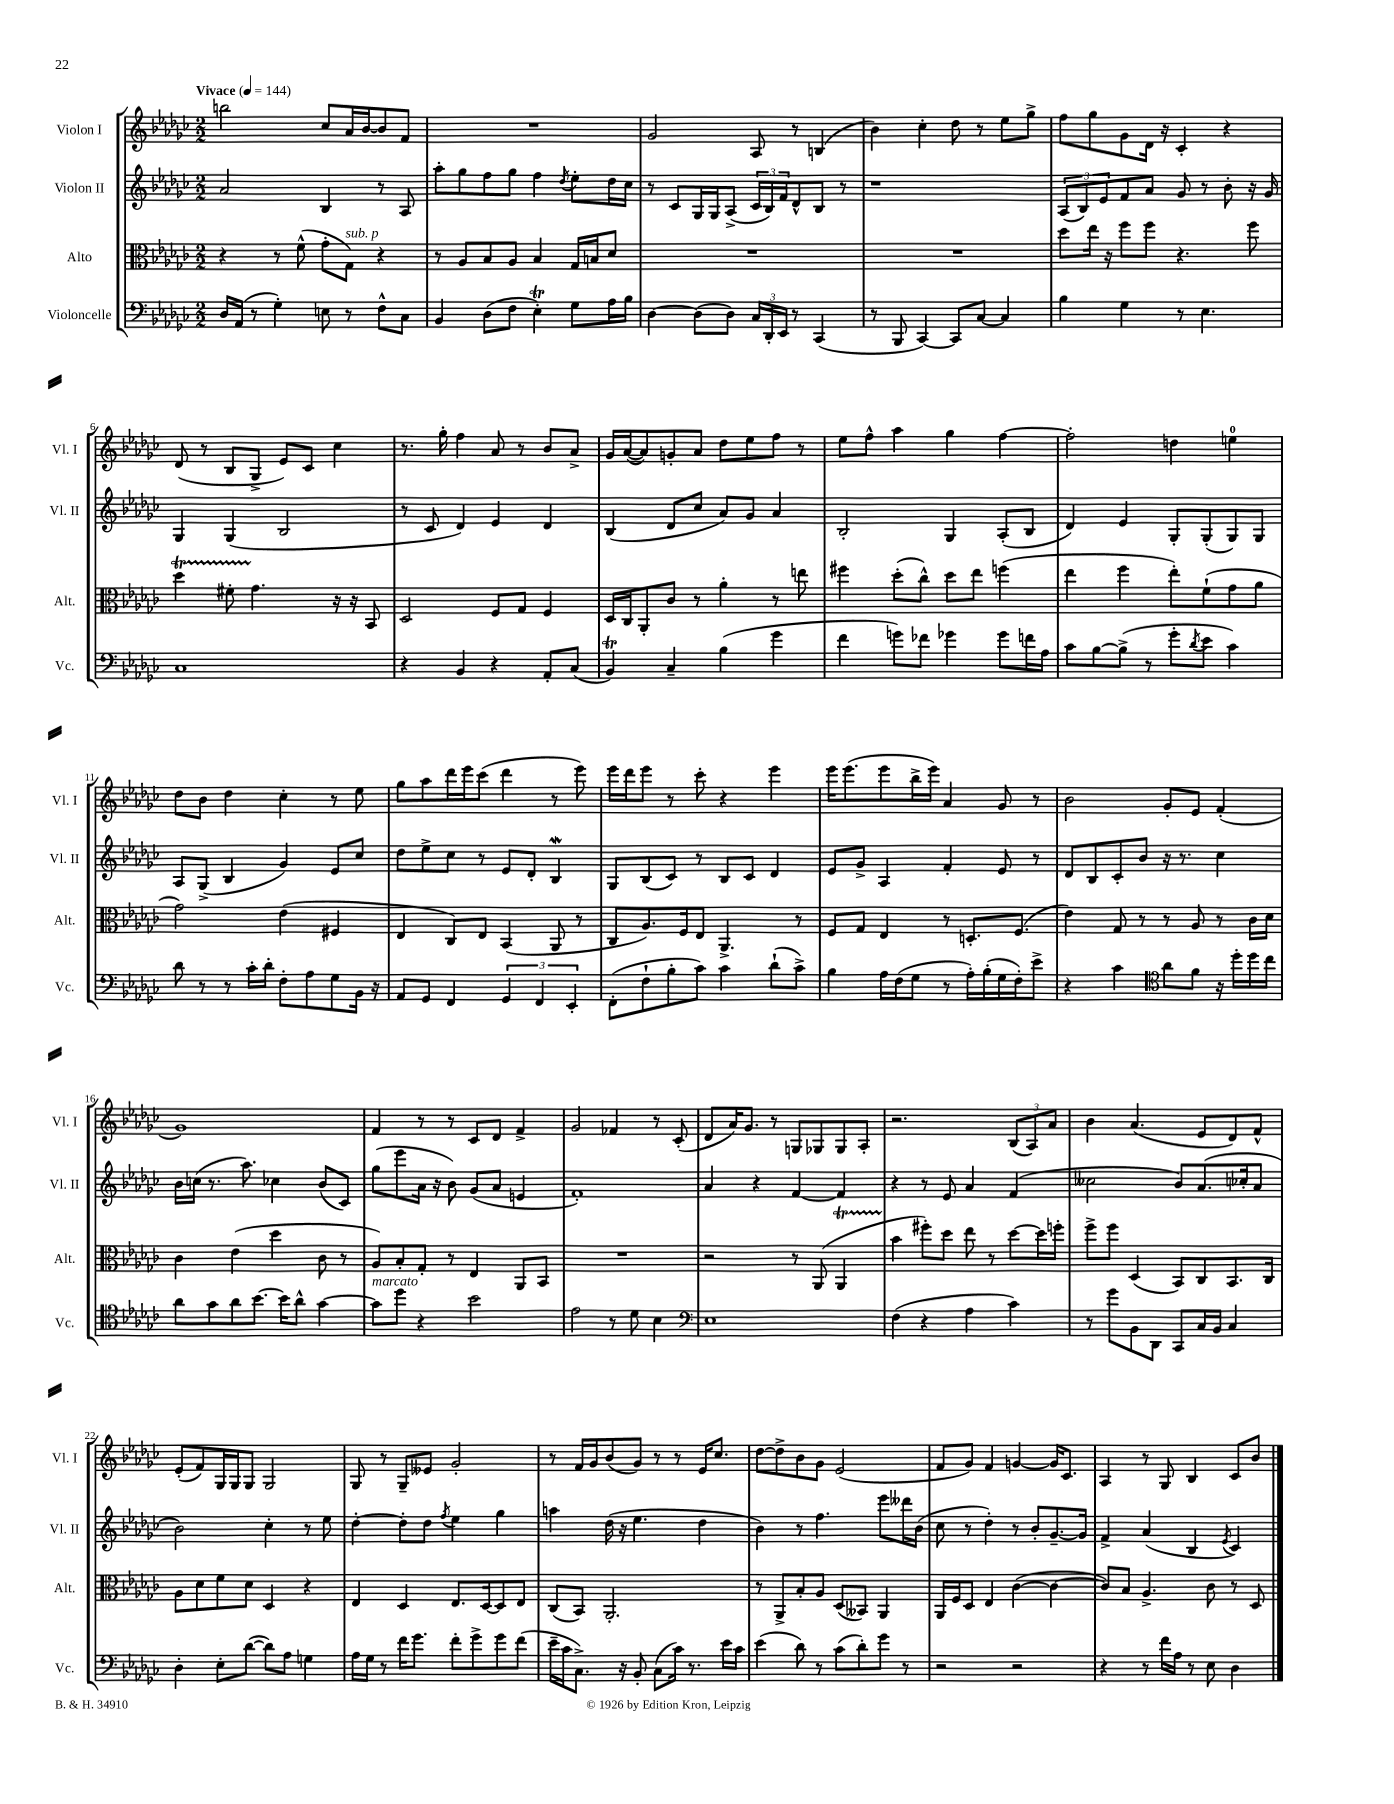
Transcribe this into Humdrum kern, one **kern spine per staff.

**kern	**kern	**kern	**kern
*part4	*part3	*part2	*part1
*staff4	*staff3	*staff2	*staff1
*I"Violoncelle	*I"Alto	*I"Violon II	*I"Violon I
*I'Vc.	*I'Alt.	*I'Vl. II	*I'Vl. I
*clefF4	*clefC3	*clefG2	*clefG2
*k[b-e-a-d-g-c-]	*k[b-e-a-d-g-c-]	*k[b-e-a-d-g-c-]	*k[b-e-a-d-g-c-]
*M2/2	*M2/2	*M2/2	*M2/2
*MM144	*MM144	*MM144	*MM144
=1	=1	=1	=1
!	!	!	!LO:TX:a:B:t=Vivace
16D-/LL	4r	2a-/	2bbn\
(16AA-/JJ	.	.	.
8r	.	.	.
4G-'\)	8r	.	.
.	(8f^^\	.	.
8En\	8g-'\L	4B-/	8cc-/L
!	!LO:TX:a:i:t=sub. p	!	!
8r	8G-\J)	.	16a-/L
.	.	.	[16b-/J
8F^^\L	4r	8r	8b-/]
8C-\J	.	8A-/	8f/J
=2	=2	=2	=2
4BB-/	8r	8aa-'\L	1r
.	8A-/L	8gg-\	.
(8D-\L	8B-/	8ff\	.
8F\J	8A-/J	8gg-\J	.
4E-T'\)	4B-/	4ff\	.
.	.	8qdd-/	.
8G-\L	16G-/LL	8ee-'\L	.
.	16Bn/J	.	.
16A-\L	8d-/J	16dd-\L	.
16B-\JJ	.	16cc-\JJ	.
=3	=3	=3	=3
[4D-\	1r	8r	2g-/
.	.	8c-/L	.
(8D-\L]	.	16G-/L	.
.	.	16G-/J	.
8D-\J)	.	(8A-^/J	.
24C-/LL	.	24c-/LL	8A-/
24DD-'/	.	24B-/)	.
24EE-/JJ	.	24f/J	.
8r	.	8d-^^/	8r
(4CC-/	.	8B-/J	(4Bn/
.	.	8r	.
=4	=4	=4	=4
8r	1r	1r	4b-\)
8BBB-/	.	.	.
[4CC-/)	.	.	4cc-'\
8CC-/L]	.	.	8dd-\
[8C-/J	.	.	8r
4C-/]	.	.	8ee-\L
.	.	.	8gg-^\J
=5	=5	=5	=5
4B-\	8dd-\L	(12A-/L	8ff\L
.	.	12B-/)	.
.	16ee-\Jk	.	8gg-\
.	.	12e-/	.
.	16r	.	.
4G-\	8ff\L	8f/	8g-\
.	8ff\J	8a-/J	16d-\Jk
.	.	.	16r
8r	4.r	8g-/	4c-'/
4.E-\	.	8r	.
.	.	8b-'\	4r
.	8ff\	16r	.
.	.	16g-/	.
!!LO:LB:g=z
=6	=6	=6	=6
1C-	4dd-T\	4G-/	(8d-/
.	.	.	8r
.	8f#XTTT'\	(4G-/	8B-/L
.	4.g-\	.	8G-^/J
.	.	2B-/	8e-/L)
.	.	.	8c-/J
.	16r	.	4cc-\
.	16r	.	.
.	8BB-/	.	.
=7	=7	=7	=7
4r	2D-/	8r	8.r
.	.	8c-/	.
.	.	.	16gg-'\
4BB-/	.	4d-/)	4ff\
4r	8F/L	4e-/	8a-/
.	8G-/J	.	8r
8AA-'/L	4F/	4d-/	8b-/L
(8C-/J	.	.	8a-^/J
=8	=8	=8	=8
4BB-t/)	16D-/LL	(4B-/	16g-/LL
.	16C-/J	.	([16a-/J
.	8AA-'/	.	8a-/])
4C-~/	8c-/J	8d-/L	8gn'/
.	8r	8cc-/J	8a-/J
(4B-\	4a-'\	8a-/L)	8dd-\L
.	.	8g-/J	8ee-\
4g-\	8r	4a-/	8ff\J
.	8een\	.	8r
=9	=9	=9	=9
4f\	4ff#X\	2B-'/	8ee-\L
.	.	.	8ff^^\J
8gn\L)	(8dd-'\L	.	4aa-\
8f-X\J	8cc-^^\J)	.	.
4g-X\	8dd-\L	4G-/	4gg-\
.	8ee-\J	.	.
8g-\L	(4ffn\	(8A-'/L	[4ff\
16fn\L	.	8B-/J	.
16A-\JJ	.	.	.
=10	=10	=10	=10
8c-\L	4ee-\	4d-/)	2ff'\]
[8B-\	.	.	.
(8B-^\J]	4ff\	4e-/	.
8r	.	.	.
8g-'\L	8ee-'\L)	8G-'/L	4ddn\
8qd-/	.	.	.
8e-\J	(8f`\	(8G-'/	.
4c-\)	8g-\	8G-/)	4een\
.	8a-\J	8G-/J	.
!!LO:LB:g=z
=11	=11	=11	=11
8d-\	2g-\)	8A-/L	8dd-\L
8r	.	(8G-^/J	8b-\J
8r	.	4B-/	4dd-\
16c-'\LL	.	.	.
16d-'\JJ	.	.	.
8F'\L	(4e-\	4g-/)	4cc-'\
8A-\	.	.	.
8G-\	4F#X/	8e-/L	8r
16BB-\Jk	.	8cc-/J	8ee-\
16r	.	.	.
=12	=12	=12	=12
8AA-/L	4E-/	8dd-\L	8gg-\L
8GG-/J	.	8ee-^\	8aa-\
4FF/	8C-/L)	8cc-\J	16ddd-\L
.	.	.	16eee-\J
.	8E-/J	8r	(8ccc-\J
6GG-/	(4BB-/	8e-/L	4ddd-\
.	.	8d-'/J	.
6FF/	.	.	.
.	8AA-/	4B-W/	8r
6EE-'/	.	.	.
.	8r	.	8eee-\)
=13	=13	=13	=13
(8FF'\L	8C-/L	8G-/L	16eee-\LL
.	.	.	16ddd-\J
8F`\	8.A-/)	(8B-/	8eee-\J
8B-'\	.	8c-/J)	8r
.	16F/k	.	.
8c-\J)	8E-/J	8r	8ccc-'\
4c-\	4.AA-^/	8B-/L	4r
.	.	8c-/J	.
(8d-`\L	.	4d-/	4eee-\
8c-^\J)	8r	.	.
=14	=14	=14	=14
4B-\	8F/L	8e-/L	16eee-\KL
.	.	.	(8.eee-\
.	8G-/J	8g-^/J	.
16A-\LL	4E-/	4A-/	8eee-\
(16F\J	.	.	.
8G-\J	.	.	16bb-^\L
.	.	.	16eee-\JJ)
8r	8r	4f'/	4a-/
16A-'\LL)	8.Dn'/L	.	.
(16B-'\	.	.	.
16G-\	.	8e-/	8g-/
16F'\J)	(8.F/J	.	.
8e-^\J	.	8r	8r
=15	=15	=15	=15
4r	4e-\)	8d-/L	2b-\
.	.	8B-/	.
4c-\	8G-/	8c-'/	.
.	8r	8b-/J	.
*clefC4	*	*	*
8a-\L	8r	16r	8g-'/L
.	.	8.r	.
8f\J	8A-/	.	8e-/J
16r	8r	4cc-\	(4f'/
16dd-'\LL	.	.	.
16dd-\	16c-\LL	.	.
16cc-\JJ	16d-\JJ	.	.
!!LO:LB:g=z
=16	=16	=16	=16
8a-\L	4c-\	16b-\LL	1g-)
.	.	(16ccn\JJ	.
8g-\	.	8.r	.
8a-\	(4e-\	.	.
.	.	8.aa-\)	.
[8.b-\J	.	.	.
.	4dd-\	4cc-X\	.
16b-\KL]	.	.	.
8a-^^\J	.	.	.
[4g-\	8c-\	(8b-/L	.
.	8r	8c-/J)	.
=17	=17	=17	=17
!LO:TX:a:i:t=marcato	!	!	!
8g-\L]	8A-/L)	(8gg-\L	4f/
8dd-\J	8B-'/	8eee-\	.
4r	8G-'/J	16a-\Jk	8r
.	.	16r	.
.	8r	8b-\)	8r
2b-\	4E-/	(8g-/L	8c-/L
.	.	8a-/J	8d-/J
.	8AA-/L	4en/	4f^/
.	8BB-/J	.	.
=18	=18	=18	=18
2e-\	1r	1f')	2g-/
8r	.	.	4f-X/
8d-\	.	.	.
4B-\	.	.	8r
.	.	.	(8c-'/
=19	=19	=19	=19
*clefF4	*	*	*
1E-	2r	4a-/	8d-/L
.	.	.	16a-/K)
.	.	.	8.g-/J
.	.	4r	.
.	.	.	8r
.	8r	[4f/	8Gn/L
.	(8AA-/	.	8G-X/
.	4AA-T/	4f/]	8G-/
.	.	.	8A-'/J
=20	=20	=20	=20
(4F\	4b-\	4r	2.r
4r	8ff#X'\L)	8r	.
.	8dd-\J	8e-/	.
4A-\	8ee-\	4a-/	.
.	8r	.	.
4c-\)	[8dd-\L	(4f/	(12B-/L
.	.	.	12A-/)
.	16dd-\L]	.	.
.	.	.	12a-/J
.	16ffn'\JJ	.	.
=21	=21	=21	=21
8r	8ff^\L	2cc--X\	4b-\
8g-\L	8ff\J	.	.
8BB-\	(4D-/	.	(4.a-/
8DD-\J	.	.	.
8CC-/L	8BB-/L)	8b-/L)	.
16C-/L	8C-/	(8.a-/	8e-/L
16BB-/JJ	.	.	.
4C-/	8.BB-/	.	8d-/)
.	.	16cc-X'/k	.
.	.	8a-/J	8f^^/J
.	16C-/Jk	.	.
!!LO:LB:g=z
=22	=22	=22	=22
4D-'\	8A-\L	2b-\)	(8e-'/L
.	8d-\	.	8f/)
8E-'\L	8f\	.	16G-/L
.	.	.	16G-/J
([8d-\J	8d-\J	.	8G-/J
8d-\L])	4D-/	4cc-'\	2G-/
8A-\J	.	.	.
4Gn\	4r	8r	.
.	.	8ee-\	.
=23	=23	=23	=23
16A-\LL	4E-/	[4dd-'\	8G-/
16G-\JJ	.	.	.
8r	.	.	8r
16f\KL	4D-/	8dd-'\L]	8G-~/L
8.g-\J	.	.	.
.	.	8dd-\J	8e--X/J
.	.	8qff/	.
8f'\L	8.E-/L	4ee-\	2g-'/
8g-^\	.	.	.
.	[16D-/k	.	.
8g-\	8D-/]	4gg-\	.
(8f\J	8E-/J	.	.
=24	=24	=24	=24
16e-~\LL	(8C-/L	4aan\	8r
16c-\J	.	.	.
8.C-^\J)	8BB-/J)	.	16f/LL
.	.	.	16g-/J
.	2.AA-'/	(16dd-\	(8b-/
16r	.	16r	.
8BB-'/	.	4.ee-\	8g-/J)
(8C-\L	.	.	8r
16c-\Jk)	.	.	8r
8.r	.	.	.
.	.	4dd-\	16e-/KL
.	.	.	8.cc-/J
16e-\LL	.	.	.
16c-\JJ	.	.	.
=25	=25	=25	=25
(4e-\	8r	4b-\)	[8dd-\L
.	8AA-^/L	.	8dd-^\]
8d-\)	8B-'/	8r	8b-\
8r	8A-/J	4.ff\	8g-\J
(8c-\L	(8D-/L	.	(2e-/
8d-'\)	8BB--X/J)	.	.
8g-\J	4AA-/	8eee-\L	.
8r	.	16ddd--X\L	.
.	.	(16b-\JJ	.
=26	=26	=26	=26
2r	16AA-/LL	8cc-\	8f/L
.	16F/J	.	.
.	8D-/J	8r	8g-/J)
.	4E-/	4dd-'\)	4f/
2r	([4c-\	8r	[4gn/
.	.	8b-'/L	.
.	4c-\_	[8.g-~/	16g/KL]
.	.	.	8.c-/J
.	.	16g-/Jk]	.
=27	=27	=27	=27
4r	8c-/L])	4f^/	4A-/
.	8B-/J	.	.
8r	4.A-^/	(4a-/	8r
16f\LL	.	.	8G-/
16A-\JJ	.	.	.
8r	.	4B-/	4B-/
8E-\	8c-\	.	.
.	.	8qe-/	.
4D-\	8r	4c-/)	8c-/L
.	8D-/	.	8b-/J
==	==	==	==
*-	*-	*-	*-
